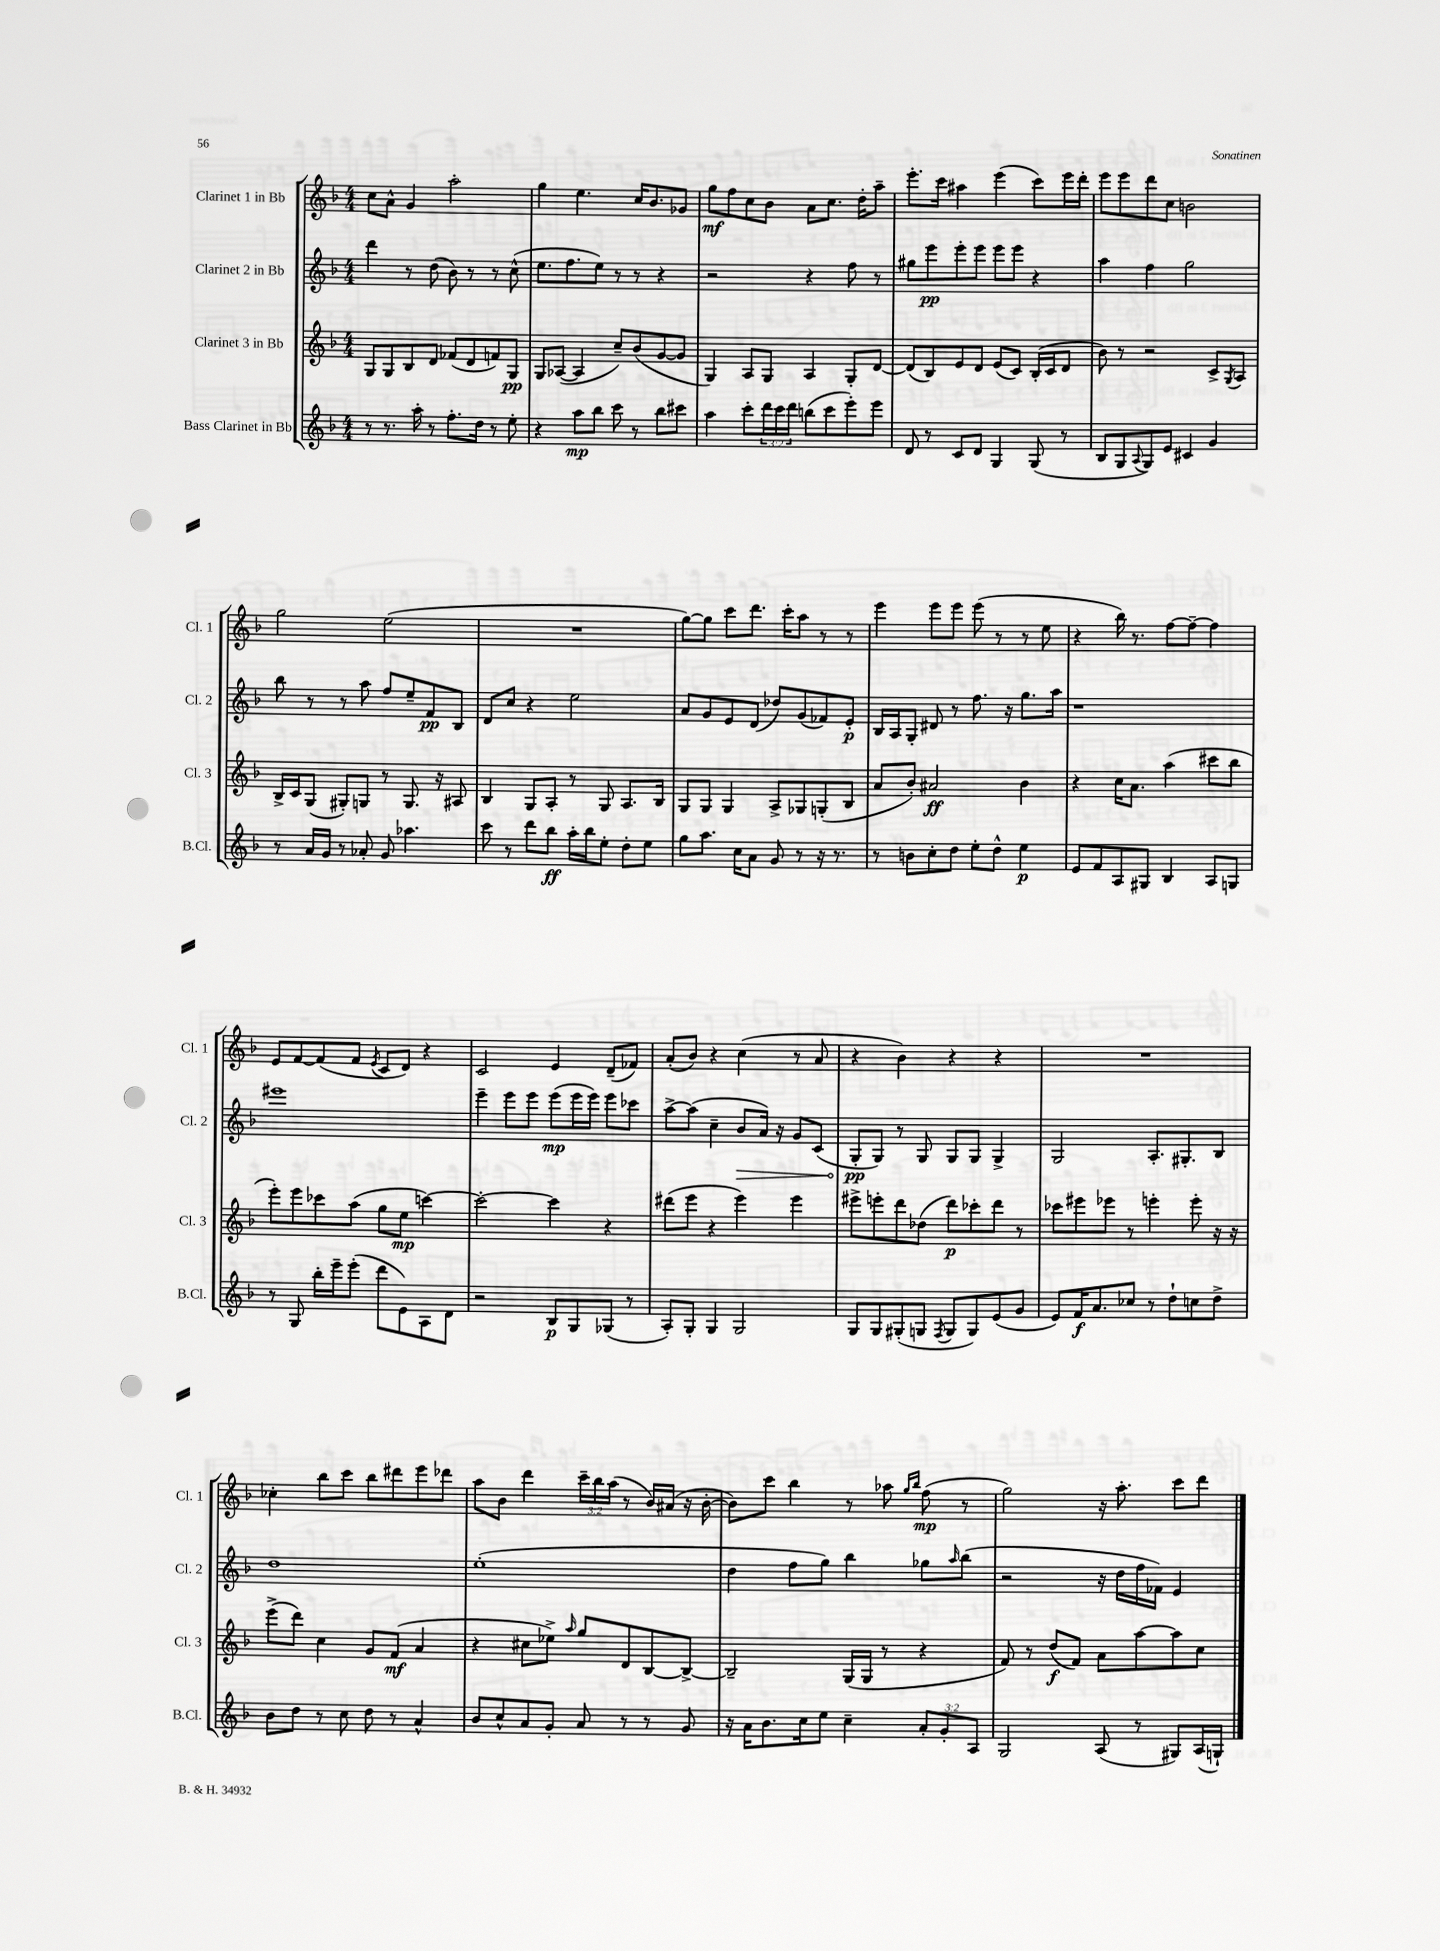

**kern	**dynam	**kern	**dynam	**kern	**dynam	**kern	**dynam
*part4	*part4	*part3	*part3	*part2	*part2	*part1	*part1
*staff4	*staff4	*staff3	*staff3	*staff2	*staff2	*staff1	*staff1
*I"Bass Clarinet in Bb	*	*I"Clarinet 3 in Bb	*	*I"Clarinet 2 in Bb	*	*I"Clarinet 1 in Bb	*
*I'B.Cl.	*	*I'Cl. 3	*	*I'Cl. 2	*	*I'Cl. 1	*
*clefG2	*	*clefG2	*	*clefG2	*	*clefG2	*
*k[b-]	*	*k[b-]	*	*k[b-]	*	*k[b-]	*
*M4/4	*	*M4/4	*	*M4/4	*	*M4/4	*
=123	=123	=123	=123	=123	=123	=123	=123
8r	.	8G/L	.	4ddd\	.	8cc\L	.
8.r	.	8G/	.	.	.	8a^^\J	.
.	.	8B-/	.	8r	.	4g/	.
16aa'\	.	.	.	.	.	.	.
8r	.	8d/J	.	(8dd\	.	.	.
8.ff'\L	.	(8f-X/L	.	8b-\)	.	2aa'\	.
.	.	8d/	.	8r	.	.	.
16dd\Jk	.	.	.	.	.	.	.
8r	.	8fn/)	.	8r	.	.	.
8ee'\	.	8G/J	pp	(8cc^^\	.	.	.
=124	=124	=124	=124	=124	=124	=124	=124
4r	.	8G/L	.	8.ee\L	.	4gg\	.
.	.	([8A-X/J	.	.	.	.	.
.	.	.	.	8.ff\	.	.	.
8aa\L	mp	4A-/]	.	.	.	4.ee\	.
8bb-\J	.	.	.	8ee\J)	.	.	.
8ccc\	.	8cc~/L)	.	8r	.	.	.
8r	.	(8b-/	.	8r	.	16cc/KL	.
.	.	.	.	.	.	8.b-/	.
8bb-\L	.	[8g/	.	4r	.	.	.
8ccc#X\J	.	8g/J]	.	.	.	8g-X/J	.
=125	=125	=125	=125	=125	=125	=125	=125
4aa\	.	4G/)	.	2r	.	8gg\L	mf
.	.	.	.	.	.	8ff\	.
8ccc'\L	.	8A/L	.	.	.	8cc\	.
24ddd\L	.	8G/J	.	.	.	8b-\J	.
24ccc\	.	.	.	.	.	.	.
24ddd\JJ	.	.	.	.	.	.	.
(8bbn\L	.	4A/	.	4r	.	8a\L	.
8ccc\	.	.	.	.	.	8.cc\J	.
8eee'\)	.	8G'/L	.	8ff\	.	.	.
.	.	.	.	.	.	16dd'\KL	.
8eee\J	.	[8d/J	.	8r	.	8aa~\J	.
=126	=126	=126	=126	=126	=126	=126	=126
8d/	.	(8d/L]	.	8gg#X\L	.	8.eee'\L	.
8r	.	8B-/)	.	8eee\	pp	.	.
.	.	.	.	.	.	16ccc\Jk	.
8c/L	.	8e/	.	8eee'\	.	4aa#X\	.
8d/J	.	8d/J	.	8eee\J	.	.	.
4G/	.	(8e/L	.	8eee\L	.	(4eee\	.
.	.	8c/J)	.	8eee\J	.	.	.
(8G/	.	(16B-'/LL	.	4r	.	8ccc\L)	.
.	.	16c/J	.	.	.	.	.
8r	.	8d/J	.	.	.	16eee\L	.
.	.	.	.	.	.	16ddd'\JJ	.
=127	=127	=127	=127	=127	=127	=127	=127
8B-/L	.	8b-\)	.	4aa\	.	8eee\L	.
8G/	.	8r	.	.	.	8eee\	.
8qqA/	.	.	.	.	.	.	.
8G/)	.	2r	.	4ff\	.	8ddd\	.
8e/J	.	.	.	.	.	8cc\J	.
4c#X/	.	.	.	2gg\	.	2bn\	.
4g/	.	8c^/L	.	.	.	.	.
.	.	8qG/	.	.	.	.	.
.	.	8A/J	.	.	.	.	.
!!LO:LB:g=z
=128	=128	=128	=128	=128	=128	=128	=128
8r	.	16B-^/LL	.	8bb-\	.	2gg\	.
.	.	16c/J	.	.	.	.	.
16a/LL	.	(8G/J	.	8r	.	.	.
16g/JJ	.	.	.	.	.	.	.
8r	.	8G#X'/L)	.	8r	.	.	.
8a-X'/	.	8Gn/J	.	8aa\	.	.	.
8g/	.	8r	.	8ff/L	.	(2ee\	.
4.aa-X\	.	8.G/	.	8ee~/	.	.	.
.	.	.	.	8f/	pp	.	.
.	.	16r	.	.	.	.	.
.	.	8A#X/	.	8B-/J	.	.	.
=129	=129	=129	=129	=129	=129	=129	=129
8ccc\	.	4B-/	.	8d/L	.	1r	.
8r	.	.	.	8cc/J	.	.	.
8ddd\L	.	8G/L	.	4r	.	.	.
8bb-\J	ff	8A'/J	.	.	.	.	.
16aa'\LL	.	8r	.	2ee\	.	.	.
16bb-\J	.	.	.	.	.	.	.
8ee'\J	.	8G/	.	.	.	.	.
8dd'\L	.	8.A/L	.	.	.	.	.
8ee\J	.	.	.	.	.	.	.
.	.	16B-/Jk	.	.	.	.	.
=130	=130	=130	=130	=130	=130	=130	=130
8gg\L	.	8G/L	.	8a/L	.	[8gg\L)	.
8.aa\J	.	8G/J	.	8g/	.	8gg\J]	.
.	.	4G/	.	8e/	.	8ccc\L	.
16cc\KL	.	.	.	.	.	.	.
8a\J	.	.	.	(8d/J	.	8.ddd\J	.
8g/	.	8A^/L	.	8dd-X/L)	.	.	.
.	.	.	.	.	.	16ccc'\KL	.
8r	.	8G-X/	.	(8g/	.	8aa\J	.
16r	.	(8Gn'/	.	8f-X/)	.	8r	.
8.r	.	.	.	.	.	.	.
.	.	8B-/J	.	8e'/J	p	8r	.
=131	=131	=131	=131	=131	=131	=131	=131
8r	.	8a/L	.	16B-/LL	.	4eee\	.
.	.	.	.	16A/J	.	.	.
8bn\L	.	8b-'/J)	.	8G'/J	.	.	.
8cc'\	.	2a#X/	ff	8d#X/	.	8eee\L	.
8dd\J	.	.	.	8r	.	8eee\J	.
8ee'\L	.	.	.	8.ff\	.	(8eee\	.
8dd^^\J	.	.	.	.	.	8r	.
.	.	.	.	16r	.	.	.
4ee\	p	4b-\	.	8.gg\L	.	8r	.
.	.	.	.	.	.	8ee\	.
.	.	.	.	16aa\Jk	.	.	.
=132	=132	=132	=132	=132	=132	=132	=132
8e/L	.	4r	.	1r	.	4r	.
8f/	.	.	.	.	.	.	.
8A/	.	16cc\KL	.	.	.	16bb-\)	.
.	.	8.a\J	.	.	.	8.r	.
8G#X/J	.	.	.	.	.	.	.
4B-/	.	(4aa\	.	.	.	[8ff\L	.
.	.	.	.	.	.	8ff~\J_	.
8A/L	.	8ccc#X\L	.	.	.	4ff\]	.
8Gn/J	.	8bb-\J	.	.	.	.	.
!!LO:LB:g=z
=133	=133	=133	=133	=133	=133	=133	=133
8r	.	8eee'\L)	.	1eee#X	.	8e/L	.
8G/	.	8eee\	.	.	.	[8f/	.
16bb-'\LL	.	8ccc-X\	.	.	.	(8f/]	.
16eee~\J	.	.	.	.	.	.	.
(8eee'\J	.	(8aa\J	.	.	.	8f/J	.
.	.	.	.	.	.	8qe/	.
8ddd\L	.	8gg\L	.	.	.	8c/L	.
8e\)	.	8ee\J	mp	.	.	8d/J)	.
8A\	.	[4cccn\)	.	.	.	4r	.
8d\J	.	.	.	.	.	.	.
=134	=134	=134	=134	=134	=134	=134	=134
2r	.	2ccc'\_	.	4eee~\	.	2c/	.
.	.	.	.	8eee\L	.	.	.
.	.	.	.	8eee\J	.	.	.
8B-/L	p	4ccc\]	.	(8eee\L	mp	4e/	.
8G/	.	.	.	16eee\L	.	.	.
.	.	.	.	16eee\JJ)	.	.	.
(8G-X/J	.	4r	.	8eee\L	.	(8d~/L	.
8r	.	.	.	8ccc-X\J	.	8f-X/J)	.
=135	=135	=135	=135	=135	=135	=135	=135
8A'/L)	.	(8ddd#X\L	.	[8aa^\L	.	(8a'/L	.
8G'/J	.	8eee\J	.	(8aa\J]	.	8b-/J)	.
4G/	.	4r	.	4cc~\	.	4r	.
!	!	!	!	!	!LO:HP:b	!	!
2G/	.	4eee\)	.	8b-/L	>	(4cc\	.
.	.	.	.	16a/Jk)	.	.	.
.	.	.	.	16r	.	.	.
.	.	4eee\	.	8g/L	.	8r	.
.	.	.	.	(8c/J	.	8a/	.
=136	=136	=136	=136	=136	=136	=136	=136
8G/L	.	8eee#X^\L	.	8G'/L	pp	4r	.
8G/	.	8eeen'\	.	8G/J)	]	.	.
(8G#X'/	.	8ddd\	.	8r	.	4b-\)	.
8Gn/J	.	(8dd-X\J	.	8G/	.	.	.
8qF/	.	.	.	.	.	.	.
8G/L	.	8ddd\L)	p	8G/L	.	4r	.
8G/)	.	8ccc-X'\	.	8G/J	.	.	.
(8e/	.	8ddd\J	.	4G^/	.	4r	.
8g/J	.	8r	.	.	.	.	.
=137	=137	=137	=137	=137	=137	=137	=137
8e/L)	.	8ccc-X\L	.	2G/	.	1r	.
16f/K	f	8eee#X\	.	.	.	.	.
8.a/	.	.	.	.	.	.	.
.	.	8eee-X\J	.	.	.	.	.
8cc-X/J	.	8r	.	.	.	.	.
8r	.	4eeen'\	.	8.A'/L	.	.	.
8dd`\L	.	.	.	.	.	.	.
.	.	.	.	8.G#X'/	.	.	.
8ccn\	.	8eee'\	.	.	.	.	.
8dd^\J	.	16r	.	8B-/J	.	.	.
.	.	16r	.	.	.	.	.
!!LO:LB:g=z
=138	=138	=138	=138	=138	=138	=138	=138
8b-\L	.	(8eee^\L	.	1dd	.	4cc-X'\	.
8dd\J	.	8ddd\J)	.	.	.	.	.
8r	.	4cc\	.	.	.	8bb-\L	.
8cc\	.	.	.	.	.	8ccc\J	.
8dd\	.	8g/L	.	.	.	8bb-\L	.
8r	.	(8f/J	mf	.	.	8ddd#X\	.
4a^^/	.	4a/	.	.	.	8eee\	.
.	.	.	.	.	.	8ddd-X\J	.
=139	=139	=139	=139	=139	=139	=139	=139
8b-/L	.	4r	.	(1ee'	.	8aa\L	.
8cc^^/	.	.	.	.	.	8b-\J	.
8a/	.	8cc#X\L	.	.	.	4ddd\	.
8g'/J	.	8ee-X^\J)	.	.	.	.	.
.	.	16qqaa/	.	.	.	.	.
8a/	.	8gg/L	.	.	.	24ccc~\LL	.
.	.	.	.	.	.	24bb-\	.
.	.	.	.	.	.	(24aa\JJ	.
8r	.	8d/	.	.	.	8r	.
8r	.	[8B-/	.	.	.	16b-/LL)	.
.	.	.	.	.	.	(16a#X/JJ	.
8g/	.	8B-^/J_	.	.	.	16r	.
.	.	.	.	.	.	[16b-'\	.
=140	=140	=140	=140	=140	=140	=140	=140
16r	.	2B-~/]	.	4dd\	.	8b-\L])	.
16a\KL	.	.	.	.	.	.	.
8.b-\	.	.	.	.	.	8ccc\J	.
.	.	.	.	8ff\L	.	4bb-\	.
16cc\k	.	.	.	.	.	.	.
8ee\J	.	.	.	8gg\J)	.	.	.
4cc~\	.	(16G/LL	.	4bb-\	.	8r	.
.	.	16G/JJ	.	.	.	.	.
.	.	8r	.	.	.	8aa-X\	.
.	.	.	.	.	.	16qqgg/LL	.
.	.	.	.	.	.	16qqbb-/JJ	.
12a'/L	.	4r	.	8gg-X\L	.	(8ff\	mp
12g'/	.	.	.	.	.	.	.
.	.	.	.	16qqaa/	.	.	.
.	.	.	.	(8bb-\J	.	8r	.
12A/J	.	.	.	.	.	.	.
=141	=141	=141	=141	=141	=141	=141	=141
2G/	.	8f/)	.	2r	.	2gg\)	.
.	.	8r	.	.	.	.	.
.	.	(8dd/L	f	.	.	.	.
.	.	8f/J)	.	.	.	.	.
(8A/	.	8a\L	.	16r	.	16r	.
.	.	.	.	16dd\LL	.	8.aa'\	.
8r	.	[8aa\	.	16ff\	.	.	.
.	.	.	.	16f-X\JJ)	.	.	.
8G#X/L)	.	8aa\]	.	4e/	.	8ccc\L	.
(16A/L	.	8cc\J	.	.	.	8ddd\J	.
16Gn`/JJ)	.	.	.	.	.	.	.
==	==	==	==	==	==	==	==
*-	*-	*-	*-	*-	*-	*-	*-
